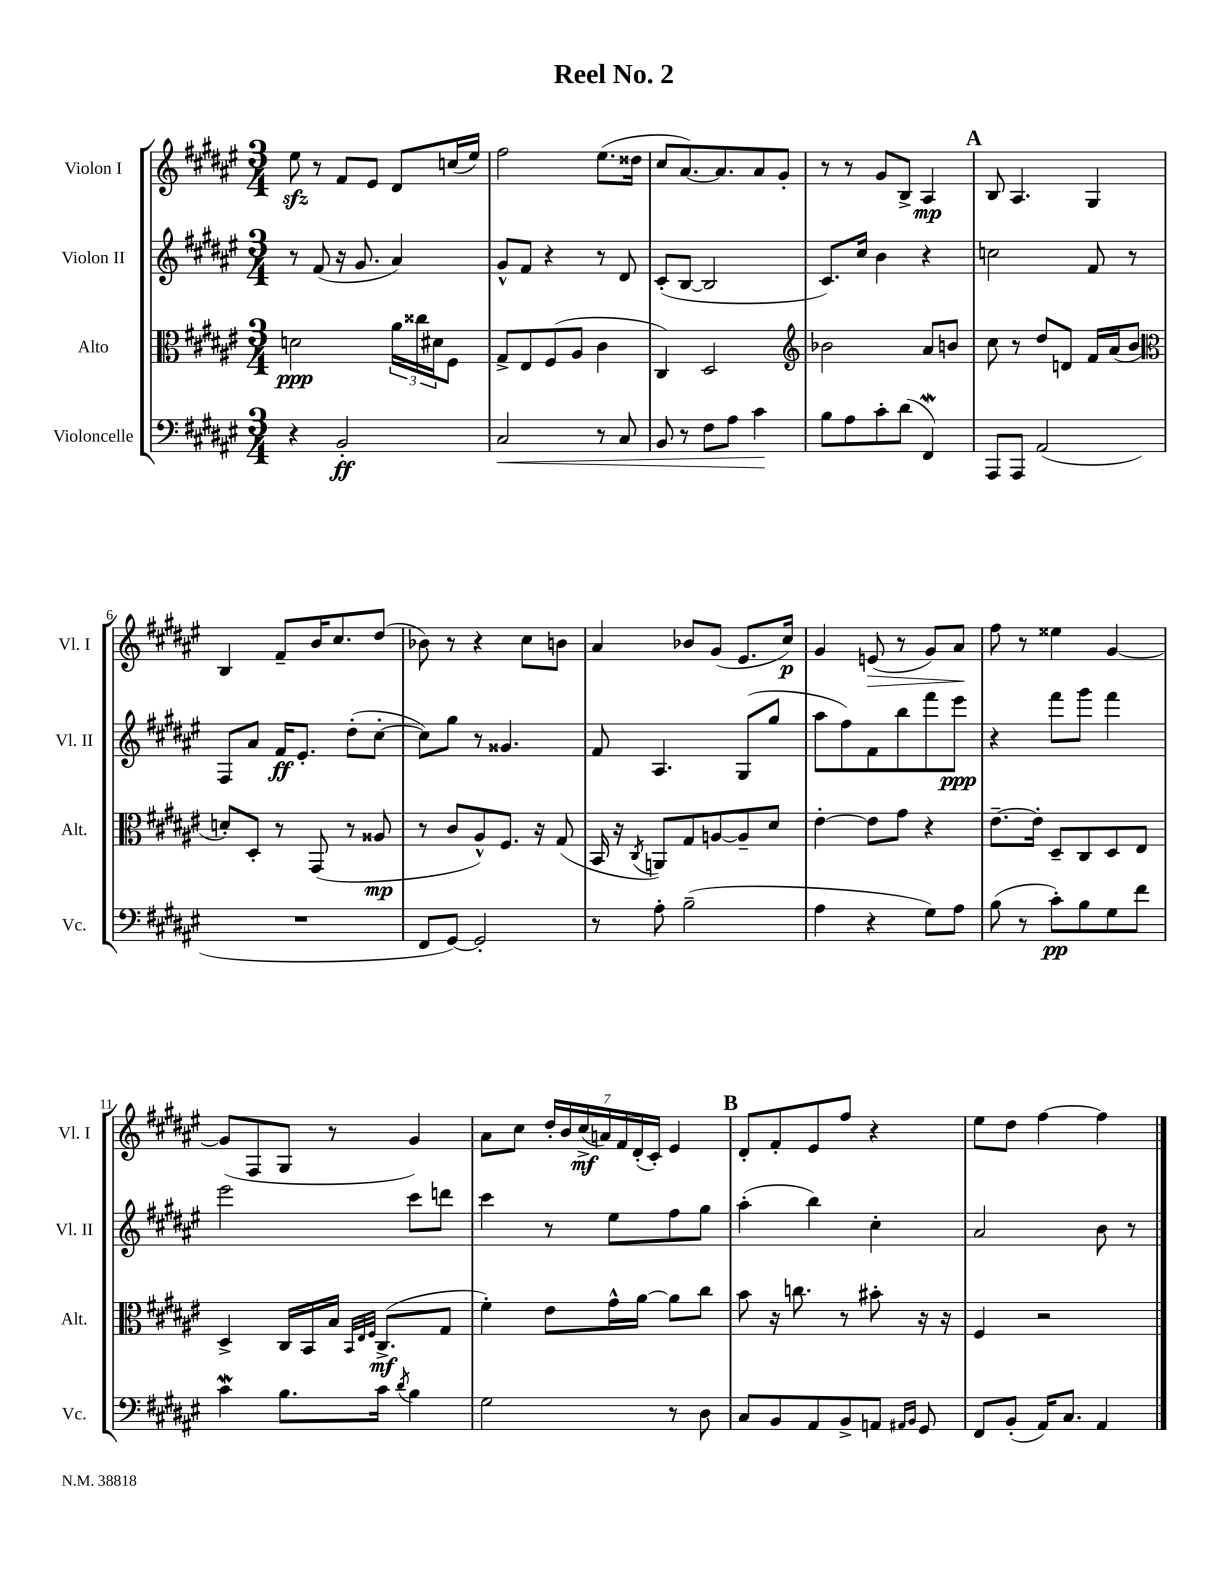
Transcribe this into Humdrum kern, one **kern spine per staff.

**kern	**dynam	**kern	**dynam	**kern	**dynam	**kern	**dynam
*part4	*part4	*part3	*part3	*part2	*part2	*part1	*part1
*staff4	*staff4	*staff3	*staff3	*staff2	*staff2	*staff1	*staff1
*I"Violoncelle	*	*I"Alto	*	*I"Violon II	*	*I"Violon I	*
*I'Vc.	*	*I'Alt.	*	*I'Vl. II	*	*I'Vl. I	*
*clefF4	*	*clefC3	*	*clefG2	*	*clefG2	*
*k[f#c#g#d#a#e#]	*	*k[f#c#g#d#a#e#]	*	*k[f#c#g#d#a#e#]	*	*k[f#c#g#d#a#e#]	*
*M3/4	*	*M3/4	*	*M3/4	*	*M3/4	*
=1	=1	=1	=1	=1	=1	=1	=1
4r	.	2dn\	ppp	8r	.	8ee#zz\	.
.	.	.	.	(8f#/	.	8r	.
2BB'/	ff	.	.	16r	.	8f#/L	.
.	.	.	.	8.g#/	.	.	.
.	.	.	.	.	.	8e#/J	.
.	.	24a#\LL	.	4a#/)	.	8d#/L	.
.	.	24cc##X\	.	.	.	.	.
.	.	24d#X\J	.	.	.	.	.
.	.	8F#\J	.	.	.	(16ccn/L	.
.	.	.	.	.	.	16ee#/JJ)	.
=2	=2	=2	=2	=2	=2	=2	=2
!	!LO:HP:b	!	!	!	!	!	!
2C#/	<	8G#^/L	.	8g#^^/L	.	2ff#\	.
.	.	8E#/	.	8f#/J	.	.	.
.	.	(8F#/	.	4r	.	.	.
.	.	8A#/J	.	.	.	.	.
8r	.	4c#\	.	8r	.	(8.ee#\L	.
8C#/	.	.	.	8d#/	.	.	.
.	.	.	.	.	.	16dd##X\Jk	.
=3	=3	=3	=3	=3	=3	=3	=3
8BB/	.	4C#/)	.	(8c#'/L	.	8cc#/L	.
8r	.	.	.	[8B/J	.	[8.a#/)	.
8F#\L	.	2D#/	.	2B/]	.	.	.
.	.	.	.	.	.	8.a#/]	.
8A#\J	.	.	.	.	.	.	.
4c#\	.	.	.	.	.	8a#/	.
.	.	.	.	.	.	8g#'/J	.
.	[	.	.	.	.	.	.
=4	=4	=4	=4	=4	=4	=4	=4
*	*	*clefG2	*	*	*	*	*
8B\L	.	2b-X\	.	8.c#/L)	.	8r	.
8A#\	.	.	.	.	.	8r	.
.	.	.	.	16cc#/Jk	.	.	.
8c#'\	.	.	.	4b\	.	8g#/L	.
(8d#\J	.	.	.	.	.	8B^/J	.
4FF#w/)	.	8a#/L	.	4r	.	4A#/	mp
.	.	8bn/J	.	.	.	.	.
!!LO:REH:place=s1:t=A
=5	=5	=5	=5	=5	=5	=5	=5
8AAA#/L	.	8cc#\	.	2ccn\	.	8B/	.
8AAA#/J	.	8r	.	.	.	4.A#/	.
(2AA#/	.	8dd#/L	.	.	.	.	.
.	.	8dn/J	.	.	.	.	.
.	.	16f#/LL	.	8f#/	.	4G#/	.
.	.	(16a#/J	.	.	.	.	.
.	.	8b/J	.	8r	.	.	.
!!LO:LB:g=z
=6	=6	=6	=6	=6	=6	=6	=6
*	*	*clefC3	*	*	*	*	*
2.r	.	8dn'/L)	.	8F#/L	.	4B/	.
.	.	8D#'/J	.	8a#/J	.	.	.
.	.	8r	.	16f#/KL	ff	8f#~/L	.
.	.	.	.	8.e#'/J	.	.	.
.	.	(8GG#/	.	.	.	16b/K	.
.	.	.	.	.	.	8.cc#/	.
.	.	8r	.	(8dd#'\L	.	.	.
.	.	8A##X/	mp	[8cc#'\J	.	(8dd#/J	.
=7	=7	=7	=7	=7	=7	=7	=7
8FF#/L	.	8r	.	8cc#\L])	.	8b-X\)	.
[8GG#/J)	.	8c#/L	.	8gg#\J	.	8r	.
2GG#'/]	.	8A#^^/)	.	8r	.	4r	.
.	.	8.F#/J	.	4.g##X/	.	.	.
.	.	.	.	.	.	8cc#\L	.
.	.	16r	.	.	.	.	.
.	.	(8G#/	.	.	.	8bn\J	.
=8	=8	=8	=8	=8	=8	=8	=8
8r	.	16BB/	.	8f#/	.	4a#/	.
.	.	16r	.	.	.	.	.
.	.	8qC#/	.	.	.	.	.
8A#'\	.	8AAn/L)	.	4.A#/	.	.	.
(2B~\	.	8G#/	.	.	.	8b-X/L	.
.	.	[8An/	.	.	.	(8g#/J	.
.	.	8A~/]	.	(8G#/L	.	8.e#/L	.
.	.	8d#/J	.	8gg#/J	.	.	.
.	.	.	.	.	.	16cc#/Jk)	p
=9	=9	=9	=9	=9	=9	=9	=9
4A#\	.	[4e#'\	.	8aa#\L	.	4g#/	.
.	.	.	.	8ff#\)	.	.	.
!	!	!	!	!	!	!	!LO:HP:b
4r	.	8e#\L]	.	8f#\	.	(8en/	>
.	.	8g#\J	.	8bb\	.	8r	.
8G#\L)	.	4r	.	8fff#\	.	8g#/L)	.
8A#\J	.	.	.	8eee#\J	ppp	8a#/J	.
.	.	.	.	.	.	.	]
=10	=10	=10	=10	=10	=10	=10	=10
(8B\	.	[8.e#~\L	.	4r	.	8ff#\	.
8r	.	.	.	.	.	8r	.
.	.	16e#'\Jk]	.	.	.	.	.
8c#'\L)	pp	8D#~/L	.	8fff#\L	.	4ee##X\	.
8B\	.	8C#/	.	8ggg#\J	.	.	.
8G#\	.	8D#/	.	4fff#\	.	[4g#/	.
8f#\J	.	8E#/J	.	.	.	.	.
!!LO:LB:g=z
=11	=11	=11	=11	=11	=11	=11	=11
4c#W\	.	4D#^/	.	2eee#\	.	(8g#/L]	.
.	.	.	.	.	.	8F#/	.
8.B\L	.	16C#/LL	.	.	.	8G#/J	.
.	.	16BB/	.	.	.	.	.
.	.	16B/JJ	.	.	.	8r	.
.	.	32qqBB/LLL	.	.	.	.	.
.	.	32qqE#/	.	.	.	.	.
.	.	32qqF#/JJJ	.	.	.	.	.
16c#\Jk	.	(8.C#^/L	mf	.	.	.	.
8qd#/	.	.	.	.	.	.	.
4B\	.	.	.	8ccc#\L	.	4g#/)	.
.	.	8G#/J	.	8dddn\J	.	.	.
=12	=12	=12	=12	=12	=12	=12	=12
2G#\	.	4f#'\)	.	4ccc#\	.	8a#\L	.
.	.	.	.	.	.	8cc#\J	.
.	.	8e#\L	.	8r	.	28dd#'/LL	.
.	.	.	.	.	.	28b/	.
.	.	.	.	.	.	(28cc#^/	mf
.	.	.	.	.	.	28an/)	.
.	.	16g#^^\L	.	8ee#\L	.	.	.
.	.	.	.	.	.	28f#/	.
.	.	.	.	.	.	(28d#'/	.
.	.	[16a#\JJ	.	.	.	.	.
.	.	.	.	.	.	28c#'/JJ)	.
8r	.	8a#\L]	.	8ff#\	.	4e#/	.
8D#\	.	8cc#\J	.	8gg#\J	.	.	.
!!LO:REH:place=s1:t=B
=13	=13	=13	=13	=13	=13	=13	=13
8C#/L	.	8b\	.	(4aa#'\	.	8d#'/L	.
8BB/	.	16r	.	.	.	8f#'/	.
.	.	8.ccn\	.	.	.	.	.
8AA#/	.	.	.	4bb\)	.	8e#/	.
8BB^/	.	8r	.	.	.	8ff#/J	.
8AAn/J	.	8b#X'\	.	4cc#'\	.	4r	.
16qqAA#X/LL	.	.	.	.	.	.	.
16qqBB/JJ	.	.	.	.	.	.	.
8GG#/	.	16r	.	.	.	.	.
.	.	16r	.	.	.	.	.
=14	=14	=14	=14	=14	=14	=14	=14
8FF#/L	.	4F#/	.	2a#/	.	8ee#\L	.
(8BB'/J	.	.	.	.	.	8dd#\J	.
16AA#/KL)	.	2r	.	.	.	[4ff#\	.
8.C#/J	.	.	.	.	.	.	.
4AA#/	.	.	.	8b\	.	4ff#\]	.
.	.	.	.	8r	.	.	.
==	==	==	==	==	==	==	==
*-	*-	*-	*-	*-	*-	*-	*-
